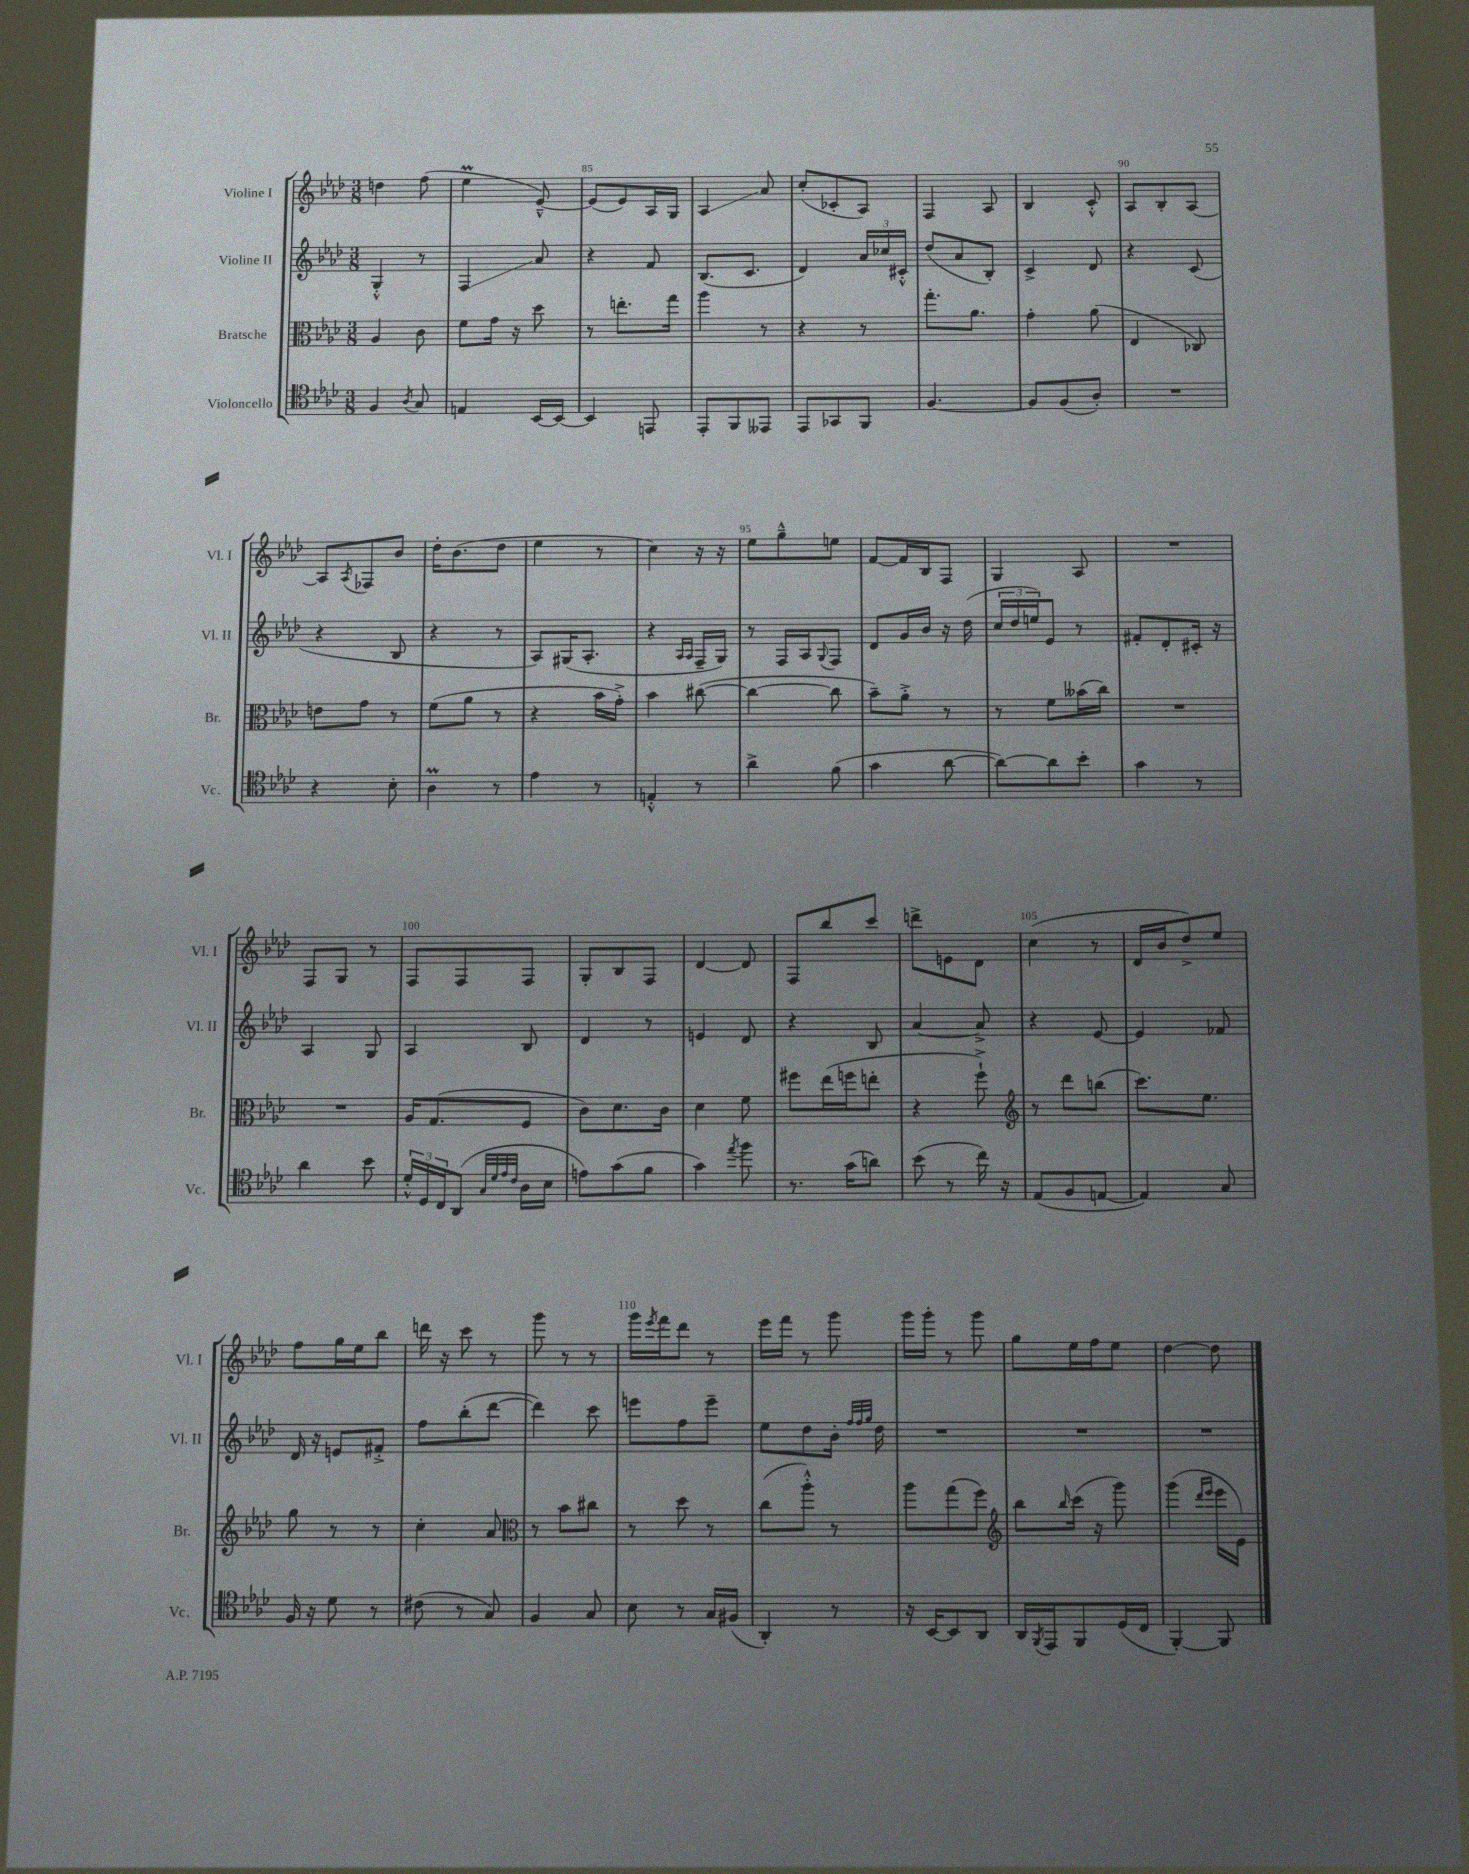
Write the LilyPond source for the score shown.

<<
\new StaffGroup <<
\new Staff = "s0" \with { instrumentName = "Violine I" shortInstrumentName = "Vl. I" } {
    \clef treble \key aes \major \numericTimeSignature \time 3/8
    d''4 f''8( |
    ees''4\prall ees'8~---^) |
    ees'8( ees'8) aes16 g16 |
    aes4\glissando aes'8 |
    c''8-.( ces'8-. aes8) |
    f4 aes8 |
    bes4 c'8-.-^ |
    aes8 bes8-. aes8~ |
    aes8 \acciaccatura { aes8 } fes8 bes'8 |
    des''16-. bes'8.( des''8 |
    ees''4 r8 |
    c''4) r16 r16 |
    ees''8 g''8---^ e''8 |
    f'8~ f'16 bes16 f8 |
    g4 aes8 |
    R4. |
    f8 g8 r8 |
    f8 f8 f8 |
    g8-. bes8 f8 |
    des'4~ des'8 |
    f8 bes''8 c'''8 |
    d'''8-> e'8 des'8 |
    c''4( r8 |
    des'16 bes'16 des''8->) ees''8 |
    f''8 g''16 ees''16 bes''8 |
    d'''16 r16 c'''8 r8 |
    g'''8 r8 r8 |
    g'''16 \acciaccatura { ees'''8 } f'''16 des'''8 r8 |
    ees'''16 f'''16 r8 g'''8 |
    g'''16 g'''16-. r8 g'''8 |
    g''8 ees''16 f''16 ees''8 |
    des''4~ des''8 \bar "|." |
}
\new Staff = "s1" \with { instrumentName = "Violine II" shortInstrumentName = "Vl. II" } {
    \clef treble \key aes \major \numericTimeSignature \time 3/8
    g4-.-^ r8 |
    f4\glissando aes'8 |
    r4 f'8 |
    bes8.( c'8. |
    des'4) \tuplet 3/2 { aes'16 ces''16 cis'16-.-^ } |
    des''8( aes'8 bes8-.) |
    c'4-> des'8 |
    r4 c'8( |
    r4 bes8 |
    r4 r8 |
    aes8) gis16( aes8.-. |
    r4 \grace { aes16 aes16 } f16-- g16) |
    r8 f16 aes16 \appoggiatura { g8 } f8 |
    des'8 g'16 bes'16 r16 des''16( |
    \tuplet 3/2 { c''16 des''16 e''16) } ees'8 r8 |
    fis'8-. des'8-. cis'16-. r16 |
    aes4 g8 |
    aes4 bes8 |
    des'4 r8 |
    e'4 des'8 |
    r4 bes8 |
    aes'4~ aes'8-> |
    r4 ees'8~ |
    ees'4 fes'8 |
    des'16 r16 e'8 fis'8-.-> |
    f''8 bes''8-.( des'''8~ |
    des'''4) c'''8 |
    e'''8 f''8 e'''8-- |
    ees''8 des''8 bes'16-. \grace { f''32 f''32 g''32 } des''16 |
    R4. |
    R4. |
    R4. \bar "|." |
}
\new Staff = "s2" \with { instrumentName = "Bratsche" shortInstrumentName = "Br." } {
    \clef alto \key aes \major \numericTimeSignature \time 3/8
    aes4 c'8 |
    f'8 g'16 r16 des''8 |
    r8 e''8.-. g''16 |
    aes''4 r8 |
    r4 r8 |
    g''8.-. aes'8. |
    g'4-. aes'8( |
    ees4 ces8) |
    e'8 g'8 r8 |
    f'8( aes'8 r8 |
    r4 bes'16 g'16-.->) |
    bes'4 cis''8~( |
    cis''4~ cis''8 |
    bes'8--) aes'8-.-> r8 |
    r8 f'8 beses'16( c''16) |
    R4. |
    R4. |
    aes16 g8.( f8 |
    c'8) des'8. c'16 |
    des'4 f'8 |
    fis''8 ees''16( f''16 e''8-. |
    r4 f''8-!->) |
    \clef treble r8 des'''8 b''8( |
    c'''8.) ees''8. |
    g''8 r8 r8 |
    c''4-. aes'8 |
    \clef alto r8 bes'8 cis''8 |
    r8 des''8 r8 |
    c''8( aes''8-.-^) r8 |
    aes''8 g''8( f''8) |
    \clef treble bes''8 \grace { bes''16 } c'''16( r16 g'''8) |
    g'''4( \grace { des'''16 ees'''16 } ees'''16 ees'16) \bar "|." |
}
\new Staff = "s3" \with { instrumentName = "Violoncello" shortInstrumentName = "Vc." } {
    \clef tenor \key aes \major \numericTimeSignature \time 3/8
    f4 \acciaccatura { aes8 } g8 |
    e4 bes,16~ bes,16~ |
    bes,4 e,8 |
    ees,8-. f,8 eeses,8 |
    ees,8 ges,8 f,8 |
    f4.~ |
    f8 f8( aes8-.) |
    R4. |
    r4 bes8-. |
    aes4\prall r8 |
    ees'4 r8 |
    e4-.-^ r8 |
    aes'4-> f'8( |
    g'4 aes'8~ |
    aes'8~) aes'8 bes'8-. |
    g'4 r8 |
    aes'4 bes'8 |
    \tuplet 3/2 { des'16-.-^ des16 c16 } aes,8( \grace { g32 des'32 ees'32 c'32 } aes16 bes16 |
    e'8) g'8( f'8 |
    g'4) \acciaccatura { ees''8 } f''8 |
    r8. g'16( a'8) |
    bes'8( r8 c''16) r16 |
    ees8( f8 e8~ |
    e4) g8 |
    f16 r16 des'8 r8 |
    cis'8( r8 g8) |
    f4 g8 |
    bes8 r8 g16 fis16( |
    aes,4-.) r8 |
    r16 bes,16~ bes,8 aes,8 |
    aes,16 \acciaccatura { f,8 } ees,16 f,8 des16( c16 |
    f,4~-.) f,8 \bar "|." |
}
>>
>>
\layout { \context { \Score currentBarNumber = #83 \override BarNumber.break-visibility = ##(#f #t #t) barNumberVisibility = #(every-nth-bar-number-visible 5) } }
